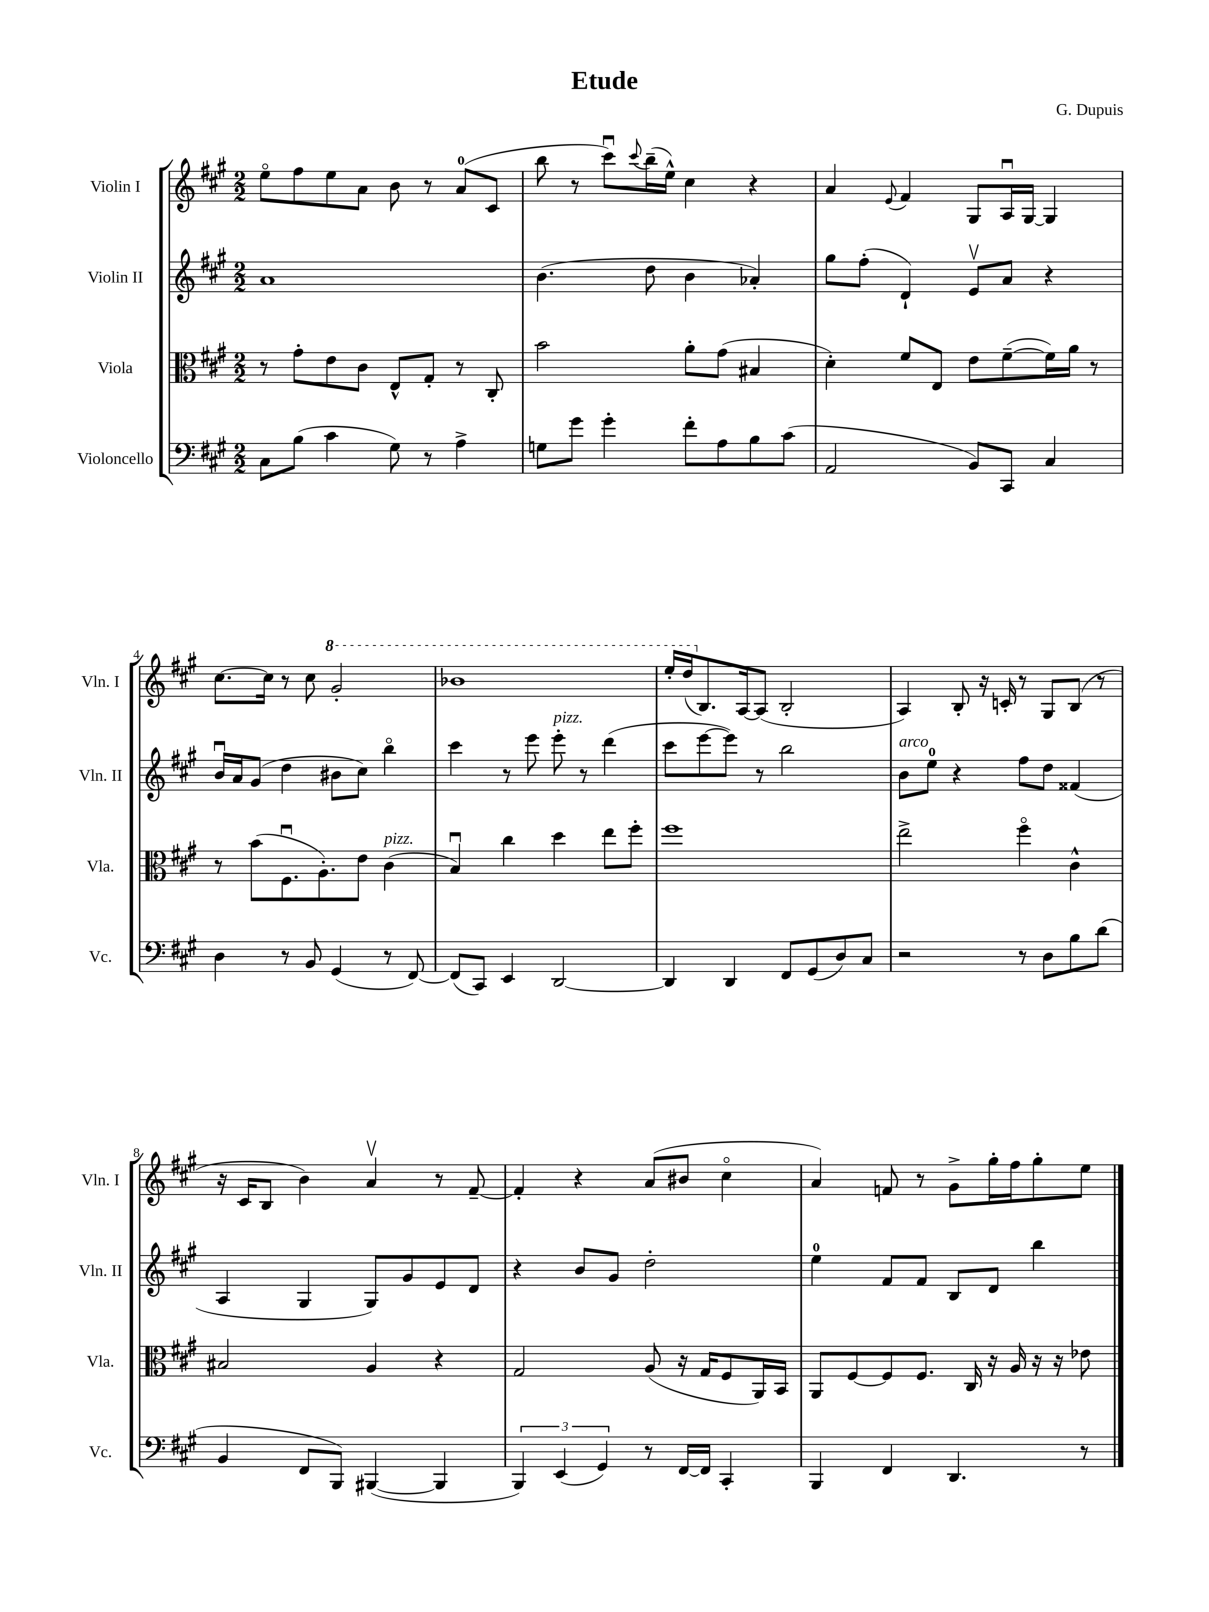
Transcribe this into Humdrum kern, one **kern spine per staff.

**kern	**kern	**kern	**kern
*part4	*part3	*part2	*part1
*staff4	*staff3	*staff2	*staff1
*I"Violoncello	*I"Viola	*I"Violin II	*I"Violin I
*I'Vc.	*I'Vla.	*I'Vln. II	*I'Vln. I
*clefF4	*clefC3	*clefG2	*clefG2
*k[f#c#g#]	*k[f#c#g#]	*k[f#c#g#]	*k[f#c#g#]
*M2/2	*M2/2	*M2/2	*M2/2
=1	=1	=1	=1
8C#\L	8r	1a	8ee\L
(8B\J	8g#'\L	.	8ff#\
4c#\	8e\	.	8ee\
.	8c#\J	.	8a\J
8G#\)	8E^^/L	.	8b\
8r	8G#'/J	.	8r
4A^\	8r	.	(8a/L
.	8C#'/	.	8c#/J
=2	=2	=2	=2
8Gn\L	2b\	(4.b\	8bb\
8g#\J	.	.	8r
4g#'\	.	.	8ccc#u\L)
.	.	.	8qqccc#/
.	.	8dd\	(16bb~\L
.	.	.	16ee^^\JJ)
8f#'\L	8a'\L	4b\	4cc#\
8A\	(8g#\J	.	.
8B\	4B#X/	4a-X'/)	4r
(8c#\J	.	.	.
=3	=3	=3	=3
2AA/	4d'\)	8gg#\L	4a/
.	.	(8ff#'\J	.
.	.	.	8qqe/
.	8f#/L	4d`/)	4f#/
.	8E/J	.	.
8BB/L)	8e\L	8ev/L	8G#/L
8CC#/J	([8f#~\	8a/J	16Au/L
.	.	.	[16G#/JJ
4C#/	16f#\L])	4r	4G#/]
.	16a\JJ	.	.
.	8r	.	.
!!LO:LB:g=z
=4	=4	=4	=4
4D\	8r	16bu/LL	[8.cc#\L
.	.	16a/J	.
.	(8b\L	(8g#/J	.
.	.	.	16cc#\Jk]
8r	8.F#u\	4dd\	8r
8BB/	.	.	8cc#\
.	8.A'\)	.	.
*	*	*	*8va
(4GG#/	.	8b#X\L	2gg#'/
.	8e\J	8cc#\J)	.
!	!LO:TX:a:i:t=pizz.	!	!
8r	(4c#\	4bb\	.
[8FF#/)	.	.	.
=5	=5	=5	=5
(8FF#/L]	4Bu/)	4ccc#\	1bb-X
8CC#/J)	.	.	.
4EE/	4cc#\	8r	.
.	.	8eee\	.
!	!	!LO:TX:a:i:t=pizz.	!
[2DD/	4dd\	8eee'\	.
.	.	8r	.
.	8ee\L	(4ddd\	.
.	8ff#'\J	.	.
=6	=6	=6	=6
4DD/]	1ff#	8ccc#\L	16eee'/LL
.	.	.	(16ddd/J
*	*	*	*X8va
.	.	[8eee\	8.B/)
4DD/	.	8eee\J])	.
.	.	.	[16A/k
.	.	8r	(8A/J]
8FF#/L	.	2bb\	2B'/
(8GG#/	.	.	.
8D/)	.	.	.
8C#/J	.	.	.
=7	=7	=7	=7
!	!	!LO:TX:a:i:t=arco	!
2r	2ee^\	8b\L	4A/)
.	.	8ee\J	.
.	.	4r	8B'/
.	.	.	16r
.	.	.	16cn'/
8r	4ff#\	8ff#\L	8r
8D\L	.	8dd\J	8G#/L
8B\	4c#^^\	(4f##X/	(8B/J
(8d\J	.	.	8r
!!LO:LB:g=z
=8	=8	=8	=8
4BB/	2B#X/	4A/	16r
.	.	.	16c#/KL
.	.	.	8B/J
8FF#/L	.	4G#/	4b\)
8BBB/J)	.	.	.
([4BBB#X/	4A/	8G#/L)	4av/
.	.	8g#/	.
4BBB#/]	4r	8e/	8r
.	.	8d/J	[8f#~/
=9	=9	=9	=9
6BBB/)	2G#/	4r	4f#'/]
(6EE/	.	.	.
.	.	8b/L	4r
6GG#/)	.	.	.
.	.	8g#/J	.
8r	(8A/	2dd'\	(8a/L
[16FF#/LL	16r	.	8b#X/J
16FF#/JJ]	16G#/KL	.	.
4CC#'/	8F#/	.	4cc#\
.	16AA/L)	.	.
.	16BB/JJ	.	.
=10	=10	=10	=10
4BBB/	8AA/L	4ee\	4a/)
.	[8F#/	.	.
4FF#/	8F#/]	8f#/L	8fn/
.	8.F#/J	8f#/J	8r
4.DD/	.	8B/L	8g#^\L
.	16C#/	.	.
.	16r	8d/J	16gg#'\L
.	16A/	.	16ff#\J
.	16r	4bb\	8gg#'\
.	16r	.	.
8r	8e-X\	.	8ee\J
==	==	==	==
*-	*-	*-	*-
